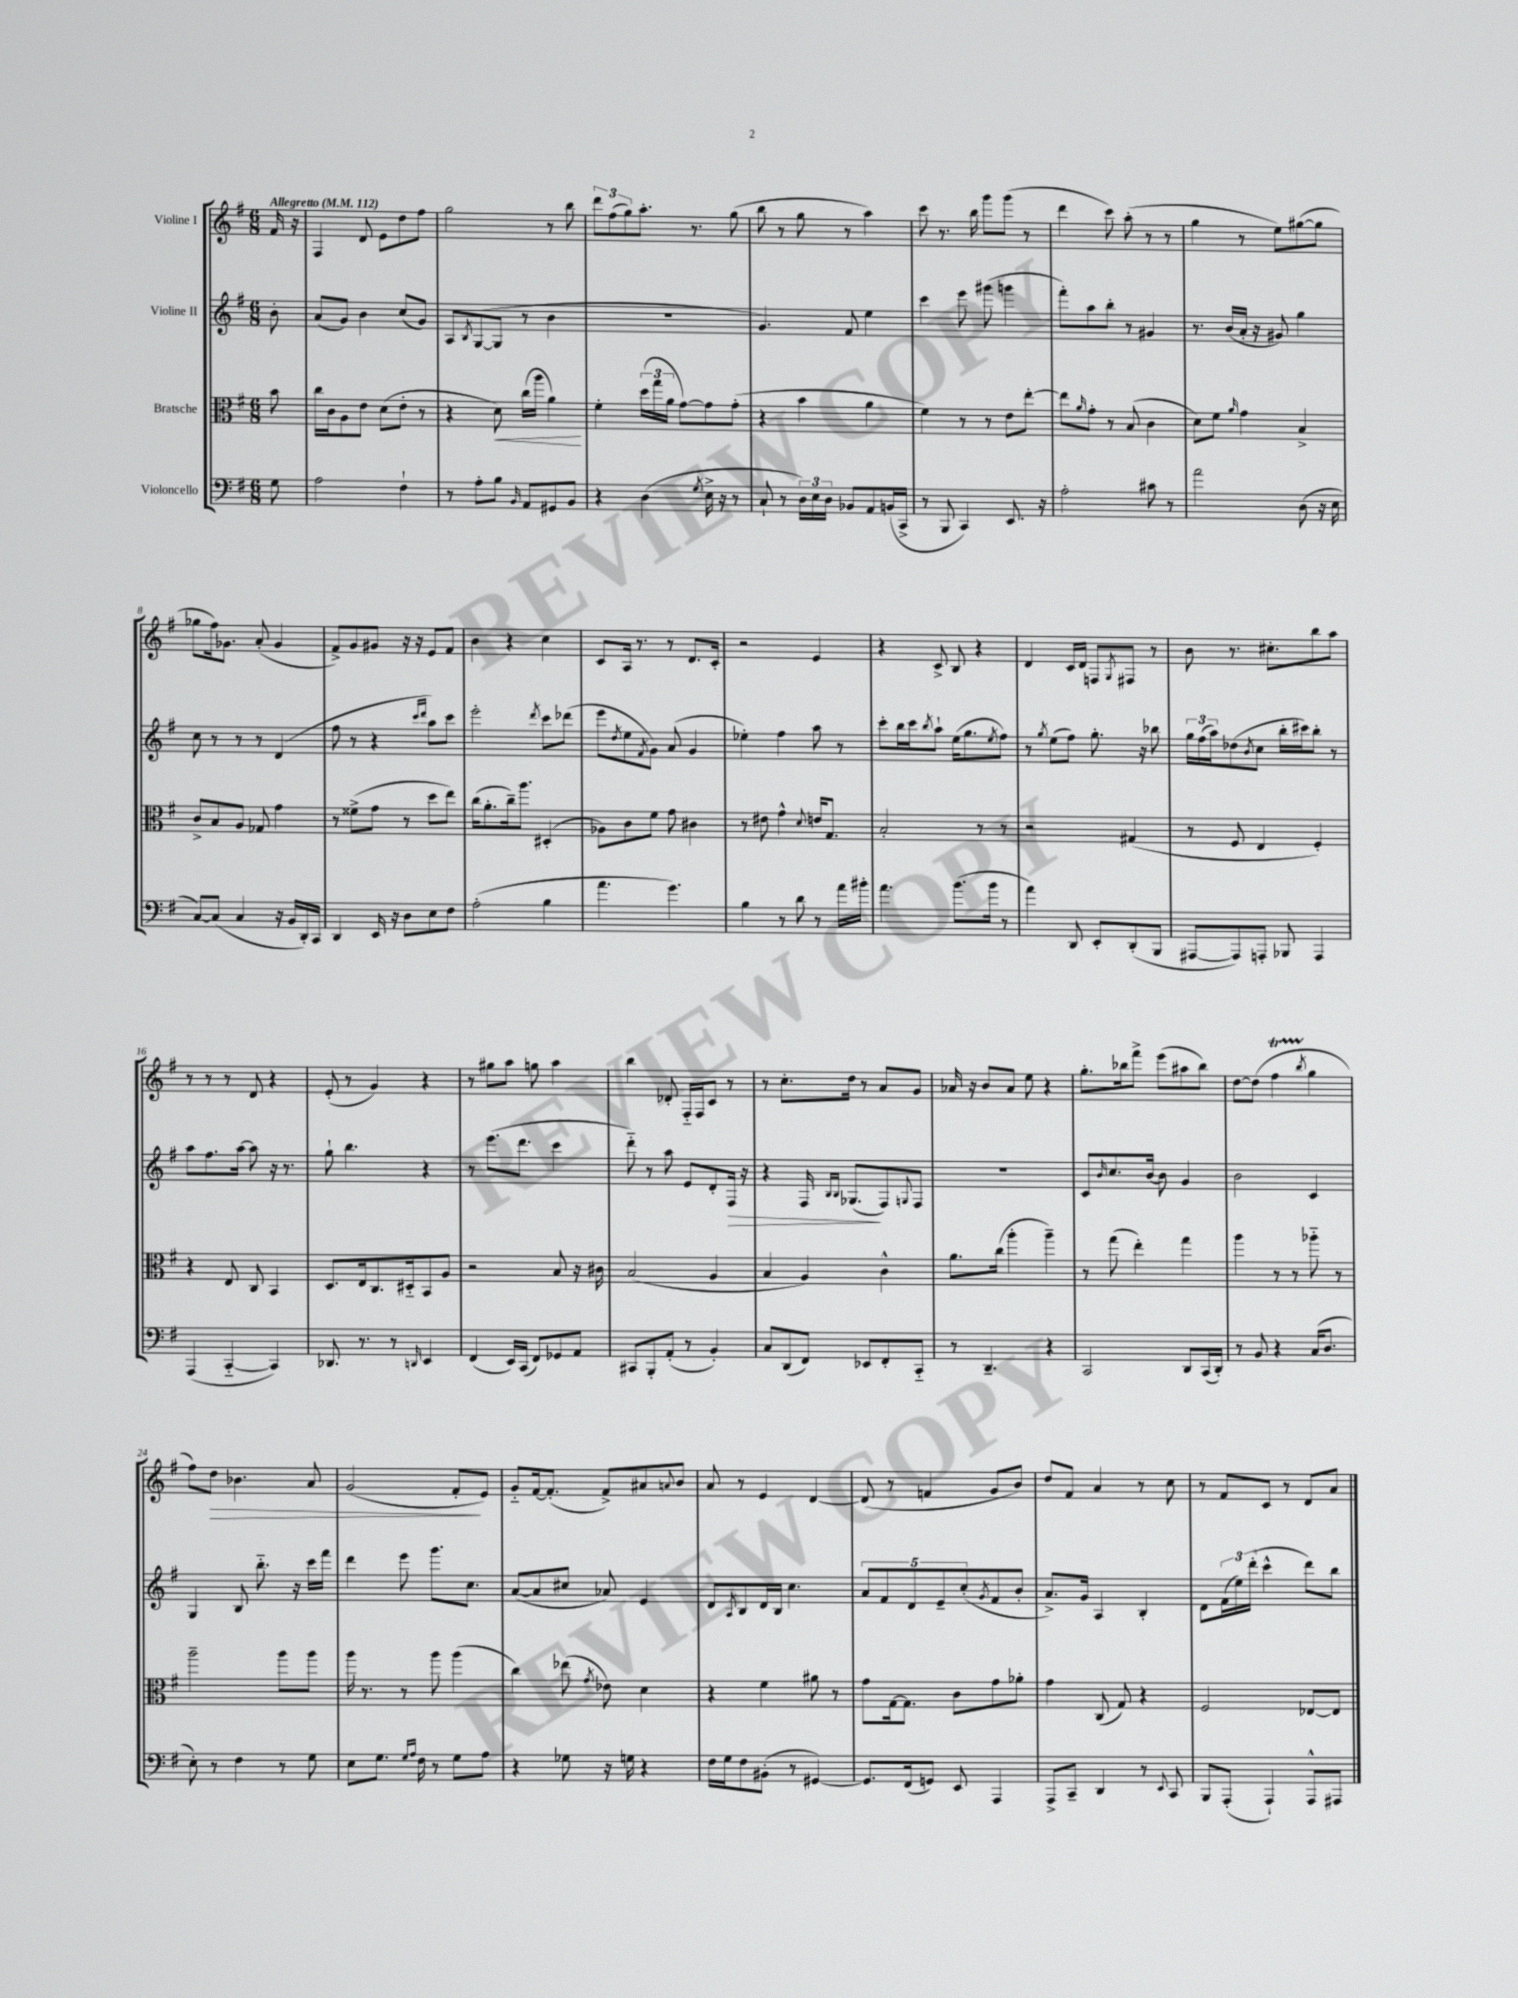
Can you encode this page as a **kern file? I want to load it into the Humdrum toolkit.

**kern	**kern	**kern	**kern
*staff4	*staff3	*staff2	*staff1
*clefF4	*clefC3	*clefG2	*clefG2
*k[f#]	*k[f#]	*k[f#]	*k[f#]
*M6/8	*M6/8	*M6/8	*M6/8
*MM112	*MM112	*MM112	*MM112
8G\	8b\	8b'\	16f#/
.	.	.	16r
=	=	=	=
2A\	16cc\LL	(8a/L	4F#/
.	16c\J	.	.
.	8A\	8g/J)	.
.	8e\J	4b\	8d/
.	(8d\L	.	8e\L
4F#`\	8e'\J	(8cc/L	8dd\
.	8r	8g/J)	8ff#\J
=	=	=	=
8r	4r	8A/L	2gg\
.	.	8qB/	.
8A'\L	.	([8G/	.
8B\J	8d\)	8G/]J	.
16qqBB/	.	.	.
8AA/L	(16cc\LL	8r	.
.	16aa\JJ	.	.
8GG#/	4a\)	4b\	8r
8BB/J	.	.	8bb\
=	=	=	=
4r	4f#'\	2.r	12ddd\L
.	.	.	(12ff#\
.	.	.	12gg\)
(4D\	(24dd\LL	.	8.aa'\J
.	24gg\	.	.
.	24a\JJ	.	.
.	[8g\L)	.	.
.	.	.	8.r
8qG/	.	.	.
16E^\	8g\]	.	.
16r	.	.	.
8r	(8g'\J	.	(8gg\
=	=	=	=
8C`/	4r	4.g/)	8bb\
8r	.	.	8r
24D\LL)	4b\	.	8gg\
24E\	.	.	.
24D\JJ	.	.	.
8BB-/L	.	8f#/	8r
8AA/	4a\	4ee\	4aa\)
(16BB/L	.	.	.
16CC^/JJ	.	.	.
=	=	=	=
8r	4f#\)	4ccc\	8ccc\
8BBB/	.	.	8.r
4CC/)	8r	8eee\	.
.	.	.	16bb\
.	8r	(8ggg#\	8ggg\L
8.EE/	8e\L	4ggg\	(8ggg\J
.	[8ee'\J	.	8r
16r	.	.	.
=	=	=	=
2A'\	8ee\]L	8fff#'\L)	4ddd\
.	16qqa/	.	.
.	8g'\J	8aa\	.
.	8r	8bb'\J	8ccc\)
.	(8B/	8r	(8aa'\
8c#\	4c\	4g#/	8r
8r	.	.	8r
=	=	=	=
2a\	8d\L)	8.r	4gg\
.	8f#\J	.	.
.	.	(16b/LL	.
.	16qqa/	.	.
.	4g\	16a'/JJ	8r
.	.	16r	.
.	.	8g#/)	8ee\L)
(8D\	4B^/	4gg\	([8gg#\
16r	.	.	8gg#\]J
16E\	.	.	.
=	=	=	=
[8C/L)	8c^/L	8cc\	8gg-\L
(8C/]J	8B/	8r	16ff#\k)
.	.	.	8.g-\J
4C/	8A/J	8r	.
.	8G-/	8r	(8a'/
16r	4g\	(4d/	4g-/
16BB/LL	.	.	.
16DD'/)	.	.	.
16CC/JJ	.	.	.
=	=	=	=
4DD/	8r	8ff#\	8f#^/L)
.	(8f##^\L	8r	8g/
16EE/	8g\J	4r	8g#/J
16r	.	.	.
8D\L	8r	.	16r
.	.	.	16r
.	.	16qqccc/LL	.
.	.	16qqddd/JJ	.
8E\	8dd\L	8aa\L)	8e/L
8F#\J	8ee\J)	8ccc\J	8f#/J
=	=	=	=
(2A'\	(16cc\LK	2eee'\	4b\
.	8.a'\	.	.
.	16cc~\k)	.	4r
.	8.aa\J	.	.
.	.	8qddd/	.
4B\	(4D#'/	8ccc\L	4cc\
.	.	(8ddd-\J	.
=	=	=	=
4.a\	8A-\L)	8eee\L	8c/L
.	.	8qdd/	.
.	8c\	8ee\	16A/Jk
.	.	.	8.r
.	.	8qf#/	.
.	8f#\J	8g\J)	.
4.g\)	8g\	(8a/	8r
.	4c#\	4g/	8.d/L
.	.	.	16c'/Jk
=	=	=	=
4B\	8r	4ee-'\)	2r
.	8e#\	.	.
8r	4g^^\	4ff#\	.
8d\	.	.	.
.	8qqd/	.	.
8r	16e/LK	8aa\	4e/
.	8.G/J	.	.
16a\LL	.	8r	.
16b#'\JJ	.	.	.
=	=	=	=
4.a\	2B'/	8ccc'\L	4r
.	.	16bb\L	.
.	.	16ccc\J	.
.	.	8qbb/	.
.	.	8aa`\J	8c^/
(8.b\L	.	(16ee\LK	8B/
.	.	8.gg\	.
.	8r	.	4r
16b\Jk	.	.	.
.	.	8qee/	.
8r	8r	8ff#\J)	.
=	=	=	=
4a\)	2r	8r	4d/
.	.	8qgg/	.
.	.	(8ee\L	.
8DD/	.	8ff#\J)	16c/LL
.	.	.	16d/JJ
8EE'/L	.	8.gg'\	8F/L
.	.	.	8qG/
(8DD'/	(4G#/	.	8F#/J
.	.	16r	.
8BBB/J	.	8bb-\	8r
=	=	=	=
[8AAA#/L	8r	24gg\LL	8b\
.	.	(24ff#\	.
.	.	24aa\J)	.
8AAA#/])	8F#/	(8dd-\	8.r
.	.	8qb/	.
8AAA'/J	4E/	8cc\J	.
.	.	.	8.cc#'\L
8BBB-/	.	16bb'\LL	.
.	.	16ccc#\J)	.
4AAA/	4F#'/)	8bb'\J	8bb\
.	.	8r	8aa\J
=	=	=	=
(4AAA/	4r	8aa\L	8r
.	.	8.ff#\	8r
[4CC'~/	8E/	.	8r
.	.	[16aa\Jk	.
.	8C/	8aa\]	8d/
4CC/])	4BB/	16r	4r
.	.	8.r	.
=	=	=	=
8.DD-/	8.D/L	8gg`\	(8e'/
.	.	4.bb\	8r
8.r	16E/k	.	.
.	8.C/	.	4g/)
8r	.	.	.
.	16D#'~/k	.	.
16qqDD/	.	.	.
4EE/	8BB/	4r	4r
.	8A/J	.	.
=	=	=	=
(4FF#/	2r	8r	8r
.	.	(8.eee\L	8gg#\L
16EE/LL)	.	.	8aa\J
(16CC/JJ	.	8.ddd\J	.
8FF#/L)	.	.	8gg\
8GG-/	8B/	4ccc\	4aa\
8AA/J	16r	.	.
.	16c#\	.	.
=	=	=	=
8CC#/L	(2B/	8ddd'~\)	4bb\
8BBB'/	.	8r	.
(8AA'/J	.	8aa\	8d-'/
8r	.	8e/L	16F#'~/LL
.	.	.	16F#/J
4BB'/)	4A/	8d'/	8c/J
.	.	16F#/Jk	8r
.	.	16r	.
=	=	=	=
8C/L	4B/	4r	8r
(8DD/	.	.	8.cc'\L
8FF#/J)	4A/)	16F#/	.
.	.	16qqB/LL	.
.	.	16qqB/JJ	.
.	.	(8.G-/L	16dd\Jk
8EE-/L	.	.	8r
8FF#'/	4c^^\	8F#/)	8a/L
.	.	8qqG/	.
8CC'~/J	.	8F#/J	8g/J
=	=	=	=
8r	8.a\L	2.r	16a-/
.	.	.	16r
4.DD~/	.	.	8b/L
.	(16cc\Jk	.	.
.	4aa'\	.	8a-/J
.	.	.	8ee\
4r	4aa~\)	.	4r
=	=	=	=
2CC/	8r	8c/L	8.gg'\L
.	.	16qqb/	.
.	(8gg\	8.cc/	.
.	.	.	16bb-\k
.	4ee'\)	.	8fff#^\J
.	.	[16b/Jk	.
.	.	8b\]	(8eee\L
8DD/L	4gg\	4g/	8aa#\
(16CC/L	.	.	8bb-\J)
16DD'/JJ)	.	.	.
=	=	=	=
8r	4aa\	2b\	[8dd\L
8BB/	.	.	(8dd\]J
4r	8r	.	4ff#\
.	8r	.	.
.	.	.	8qbb/
(16C/LK	8aa-'~\	4c/	4gg\
8.D/J	.	.	.
.	8r	.	.
=	=	=	=
8E'\)	2aa~\	4G/	8ff#\L)
8r	.	.	8dd\J
4F#\	.	8B/	4.b-\
.	.	8.bb'~\	.
8r	8aa\L	.	.
.	.	16r	.
8G\	8aa\J	16ccc\LL	8a/
.	.	16fff#\JJ	.
=	=	=	=
8E\L	16aa\	4ddd\	(2g/
.	8.r	.	.
8.G\J	.	.	.
.	8r	8eee\	.
16qqG/LL	.	.	.
16qqA/JJ	.	.	.
16F#\	.	.	.
8r	8aa\	8.ggg\L	.
8G\L	(4aa\	.	8f#'/L
.	.	8.cc\J	.
8A\J	.	.	8e/J)
=	=	=	=
4r	4cc\)	([8a/L	8g'~/L
.	.	8a/]	[16f#/k
.	.	.	(8.f#'/]J
8G-\	(8ee-\	8cc#/J	.
.	8qg/	.	.
16r	8e-\)	8a-/)	8f#^/L)
16G\	.	.	.
4r	4d\	4e/	8a#/
.	.	.	8qqa/
.	.	.	8b/J
=	=	=	=
16F#\LL	4r	8d/L	8a/
16G\J	.	.	.
.	.	8qA/	.
8F#\	.	8B/	8r
(8BB#'\J	4f#\	16d/L	4e/
.	.	16B/JJ	.
8r	.	4.cc\	.
[4GG#/)	8a#\	.	[4d/
.	8r	.	.
=	=	=	=
8.GG#/]L	8g\L	10a/L	(8d/]
.	.	10f#/	.
.	[16G\k	.	8r
(16FF#/k	8.G\]J	.	.
.	.	10d/	.
8GG/J)	.	.	4f/
.	.	10e~/	.
8EE/	8c\L	.	.
.	.	(10cc'/	.
.	.	8qg/	.
4AAA/	8g\	8f#/	8g/L
.	8a-'\J	8b'/J	8b/J)
=	=	=	=
8AAA^/L	4g\	8.a^/L)	8dd/L
8CC~/J	.	.	8f#/J
.	.	16g/Jk	.
4DD/	(8C/	4A/	4a/
.	8G/)	.	.
8r	4r	4B'/	8r
8qqEE/	.	.	.
8CC/	.	.	8cc\
=	=	=	=
8BBB/L	2F#/	8d\L	8r
(8AAA'/J	.	(24f#\L	8f#/L
.	.	24ee\)	.
.	.	(24ddd'\JJ	.
4AAA`/)	.	4ccc^^\	8c/J
.	.	.	8r
8AAA^^/L	[8E-/L	8ddd\L)	8d/L
8AAA#/J	8E-/]J	8bb\J	8a/J
==	==	==	==
*-	*-	*-	*-
